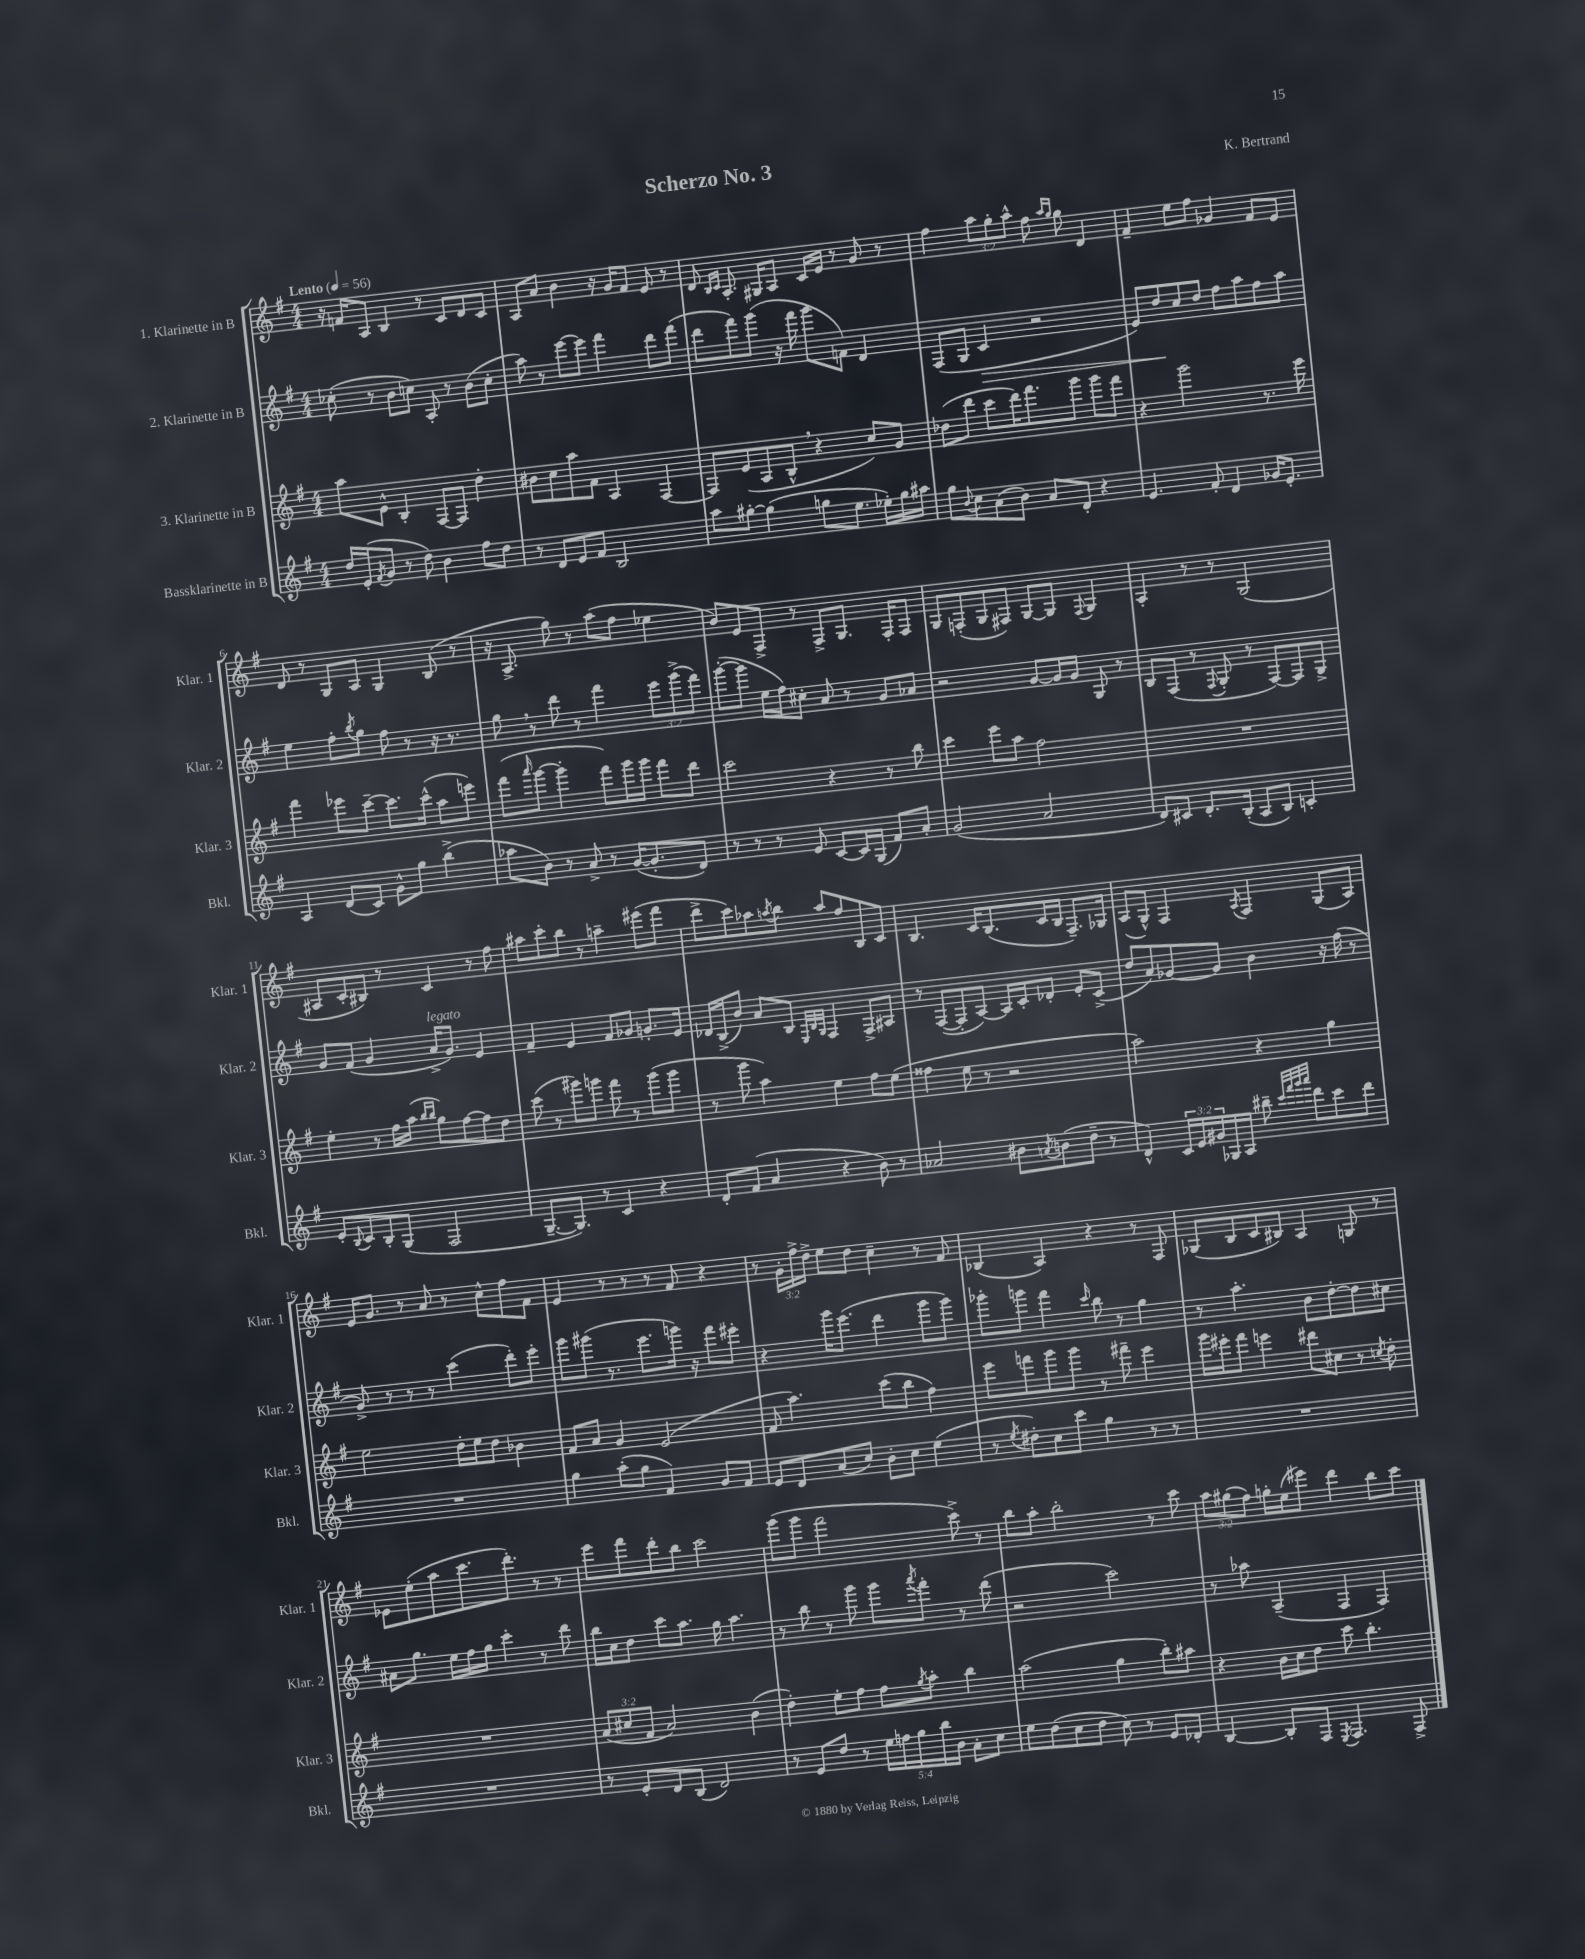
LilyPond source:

\header { title = "Scherzo No. 3" composer = "K. Bertrand" }
<<
\new StaffGroup <<
\new Staff = "s0" \with { instrumentName = "1. Klarinette in B" shortInstrumentName = "Klar. 1" } {
    \clef treble \key g \major \numericTimeSignature \time 4/4 \override Staff.TupletNumber.text = #tuplet-number::calc-fraction-text \tempo "Lento" 4 = 56
    r16 f'16 a8 b4 r8 c'8 d'8 c'8 |
    a8 a'8 b'4 r16 g'16 fis'8 e'8 r8 |
    d'8 \grace { b16 c'16 } a8.-. gis16 a8 c'16 e'16 r8 g'8 r8 |
    fis''4 \tuplet 3/2 { a''8 g''8-. a''8-^ } fis''8 \grace { a''16 g''16 } g''8 d'4 |
    fis'4-- e''8 fis''8 ges'4 fis'8 e'8 |
    d'8 r8 g8 a8 g4 b8( r8 |
    r16 a8.-> g''8) r8 a''8( fis''8 ees''4 |
    b'8) e'8 fis8-> r8 fis8-> g8. fis16-. fis8 |
    g8 f8-.( g8 fis8) g8~ g8 \appoggiatura { fis8 } g4 |
    a4-. r8 r8 g2( |
    ais8 c'8-. bis8) r8 c'4 r8 fis''8 |
    ais''8 c'''8-. b''8 r8 a''4-- eis'''8( fis'''8 |
    d'''8-> c'''8) aes''8 \acciaccatura { a''8 } b''8 a''8 fis''8 b8 c'8 |
    b4. c'16 b8.( c'16 b16 fis8.--) ges16 |
    a8( g8-^) fis4 \acciaccatura { a8 } fis4 g8( a8) |
    e'16 g'8. r8 a'8 r8 c''8-^ fis''8 fis'8 |
    e'4 r8 r8 r8 fis'8 r4 |
    r8 \tuplet 3/2 { g'16-. fis''16-> d''16-> } e''8 d''8 c''4-- r8 fis'8 |
    bes4( a4) r4 r8 fis8 |
    ges8( b8 c'8 bis8) a4 g8 r8 |
    ees'8 e''8-.( a''8 c'''8. d'''8.-.) r8 r8 |
    e'''8 fis'''8 d'''8-. b''8 c'''2 |
    g'''8( g'''8 fis'''2 c'''8->) r8 |
    b''8 a''8-. b''2-. r8 c'''8 |
    \tuplet 3/2 { a''8 gis''8( fis''8) } g''16-. e''16( eis'''8) d'''4 b''8 c'''8 \bar "|." |
}
\new Staff = "s1" \with { instrumentName = "2. Klarinette in B" shortInstrumentName = "Klar. 2" } {
    \clef treble \key g \major \numericTimeSignature \time 4/4 \override Staff.TupletNumber.text = #tuplet-number::calc-fraction-text
    ces''8-.( r8 b'8 c''8) a8-. r8 b'8( c''8-. |
    a''8) r8 e'''8~ e'''8 fis'''4 d'''8 fis'''8( |
    d'''8 fis'''8) g'''8( r16 fis'''16 g'''8 f'8) d'4 |
    fis8( g8 c'4\> r2 |
    e'8) d''8\! c''8 d''8 fis''8 a''8 fis''8 a''8 |
    e''4 fis''8-. \acciaccatura { b''8 } g''8 fis''8 r8 r16 r8. |
    g''8 \breathe r8 d'''8 r8 fis'''4 \tuplet 3/2 { e'''8 g'''8->( fis'''8) } |
    g'''8~-.( g'''8 e''16 fis''16) cis''8-. a'8 r8 g'8 aes'8 |
    r2 g'8~ g'16 g'16 g8 r8 |
    b8 fis8( r8 \appoggiatura { fis8 } g8-. r8 fis8~) fis8 g8-> |
    g'8 fis'8( g'4 a'16->^\markup { \italic "legato" } g'8.) e'4 |
    fis'4-- e'4 fis'8 ges'8 g'8.-. e'16 |
    des'16 b16->( b'8) a'8 b8 \grace { e32 b32 g32 } fis4 fis8-> ais8 |
    r8 fis8~( fis8-. a8~) a16 c'16-. des'8-. e'8-. c'8->( |
    d''8 a'8) ges'8~ ges'8 b'4 r16 fis''16( r8 |
    g'8->) r8 r8 r8 c'''4( d'''8-.) e'''8-. |
    g'''8 gis'''8( r8. e'''8. g'''16) r16 fis'''8 eis'''8-. |
    r4 g'''16 e'''8.( d'''4 g'''8 g'''8) |
    ges'''8-. g'''8 fis'''4 \grace { c'''16 } b''8 r8 g''4 |
    r8 a''4.-. b'8 d''8~-. d''8 cis''8 |
    ais'8 g''8. e''16 fis''16 g''16 c'''4-. r8 d'''8 |
    b''16 c''16 d''8 c'''8 a''8. g''16 a''4. |
    r8 b''8 r8 g'''8 g'''8 \acciaccatura { a'''8 } fis'''8-. r8 d'''8( |
    r2 c'''2) |
    r8 aes''8 a4--( fis4 fis4) \bar "|." |
}
\new Staff = "s2" \with { instrumentName = "3. Klarinette in B" shortInstrumentName = "Klar. 3" } {
    \clef treble \key g \major \numericTimeSignature \time 4/4 \override Staff.TupletNumber.text = #tuplet-number::calc-fraction-text
    a''8 e'8-^ b4-. fis8~ fis8 d''4-. |
    bis'8 c''8 a''8 fis'8 a4 fis4~ |
    fis8 e'8( a8 b8-^ \breathe r4 c''8) g'8 |
    des''8( d'''8 c'''8 d'''16) fis'''8. g'''8 g'''8 fis'''8 |
    r4 g'''2 r8. e'''16 |
    fis'''4 ees'''8 c'''8~-- c'''8. c'''16-^( a''8 e'''8) |
    fis'''8( \grace { a'''16 } g'''8~ g'''4-. fis'''8) g'''16 g'''16 fis'''8 d'''8 |
    c'''2 r4 r8 b''8 |
    c'''4 e'''8 a''8 fis''2 |
    R1 |
    e''4-. r8 fis''16 a''16( \grace { b''16 b''16 } g''8) fis''8~ fis''8 d''8 |
    c'''8( r8 gis'''8) g'''8 fis'''8 r8 g'''8( g'''8 |
    r8 g'''8 a''4) e''4 fis''8 e''8( |
    fisis''4 e''8 r8 r2 |
    a''2) r4 g''4 |
    e''2 d''16-. e''16 d''8 bes'4 |
    fis'8 a'8 g'4 e'2( |
    fis'8 a''4.) c'''8( b''8 fis''4) |
    e'''8 f'''8 g'''8 g'''8 r8 fis'''8-- e'''4 |
    g'''16 eis'''16-. fis'''8 e'''4 dis'''8 cis''8 r8 \acciaccatura { c''8 } d''8-. |
    R1 |
    \tuplet 3/2 { a'8( cis''8 fis'8 } a'2) b'4( |
    d''4-.) e''8-. fis''8 fis''8 \acciaccatura { g''8 } a''8-. b''4 |
    a''2( g''4 b''8-.) ais''8 |
    r4 b'16 c''16 d''8 c'''8 b''4.-. \bar "|." |
}
\new Staff = "s3" \with { instrumentName = "Bassklarinette in B" shortInstrumentName = "Bkl." } {
    \clef treble \key g \major \numericTimeSignature \time 4/4 \override Staff.TupletNumber.text = #tuplet-number::calc-fraction-text
    d''16 e'16-.( \acciaccatura { fis'8 } g'8 r8 d''8) b'4 fis''8 d''8 |
    r8 d'8 e'8 fis'8 b2 |
    a''8 gis''8~-. gis''4( g''8 e''8. ees''16-.) g''16 ais''16 |
    g''8 \appoggiatura { b'8 } c''8 a'8( b'8) a'8 d'8-. r4 |
    e'4. fis'8-. d'4 ges'16 e'8.-. |
    a4 d'8( c'8) g'8-^ g''8 b''4->( |
    aes''8 b'8) r8 a'8-> r8 g'16~( g'8.-. d'8) |
    r8 r8 r8 e'8 c'8~ c'16 g16( fis'8) a'8-. |
    g'2( a'2 |
    d'8) cis'8 d'8.-. b16-.( a8 b8) c'4-. |
    e'8-. \appoggiatura { b8 } c'8 b8-. g8( fis2 |
    g8.~-- g8.) r8 c'4 r4 |
    d'8-. fis'8( a'4 r4 b'8) r8 |
    aes'2 bis'8 \acciaccatura { a'8 } b'8( d''8-- r8 |
    d'4-^) \tuplet 3/2 { c'16 e'16 gis'16 } ges16 a16 bis''8-- \grace { c'''32 fis'''32 g'''32 a'''32 } d'''8 c'''8 d'''8 |
    R1 |
    g''4 a''8-.( g''8 fis'4) g'8 fis'8 |
    e'8 d'8 a'8( c''8) b'8-. c''8 e''4( |
    r8 \acciaccatura { e''8 } dis''8-.) c''8 c'''8 g''4 r8 r8 |
    R1 |
    R1 |
    r8 e'8-. d'8 b8( d'2) |
    r8 e'8 d''8 r8 \tuplet 5/4 { e''16 f''16 g''16 b''16 b'16 } a'8-. c''8 |
    e''8 d''8( c''8 d''8 c''8) r8 e'8 des'8-. |
    b4~ b8-. fis8 \acciaccatura { e8 } fis4. fis8-> \bar "|." |
}
>>
>>
